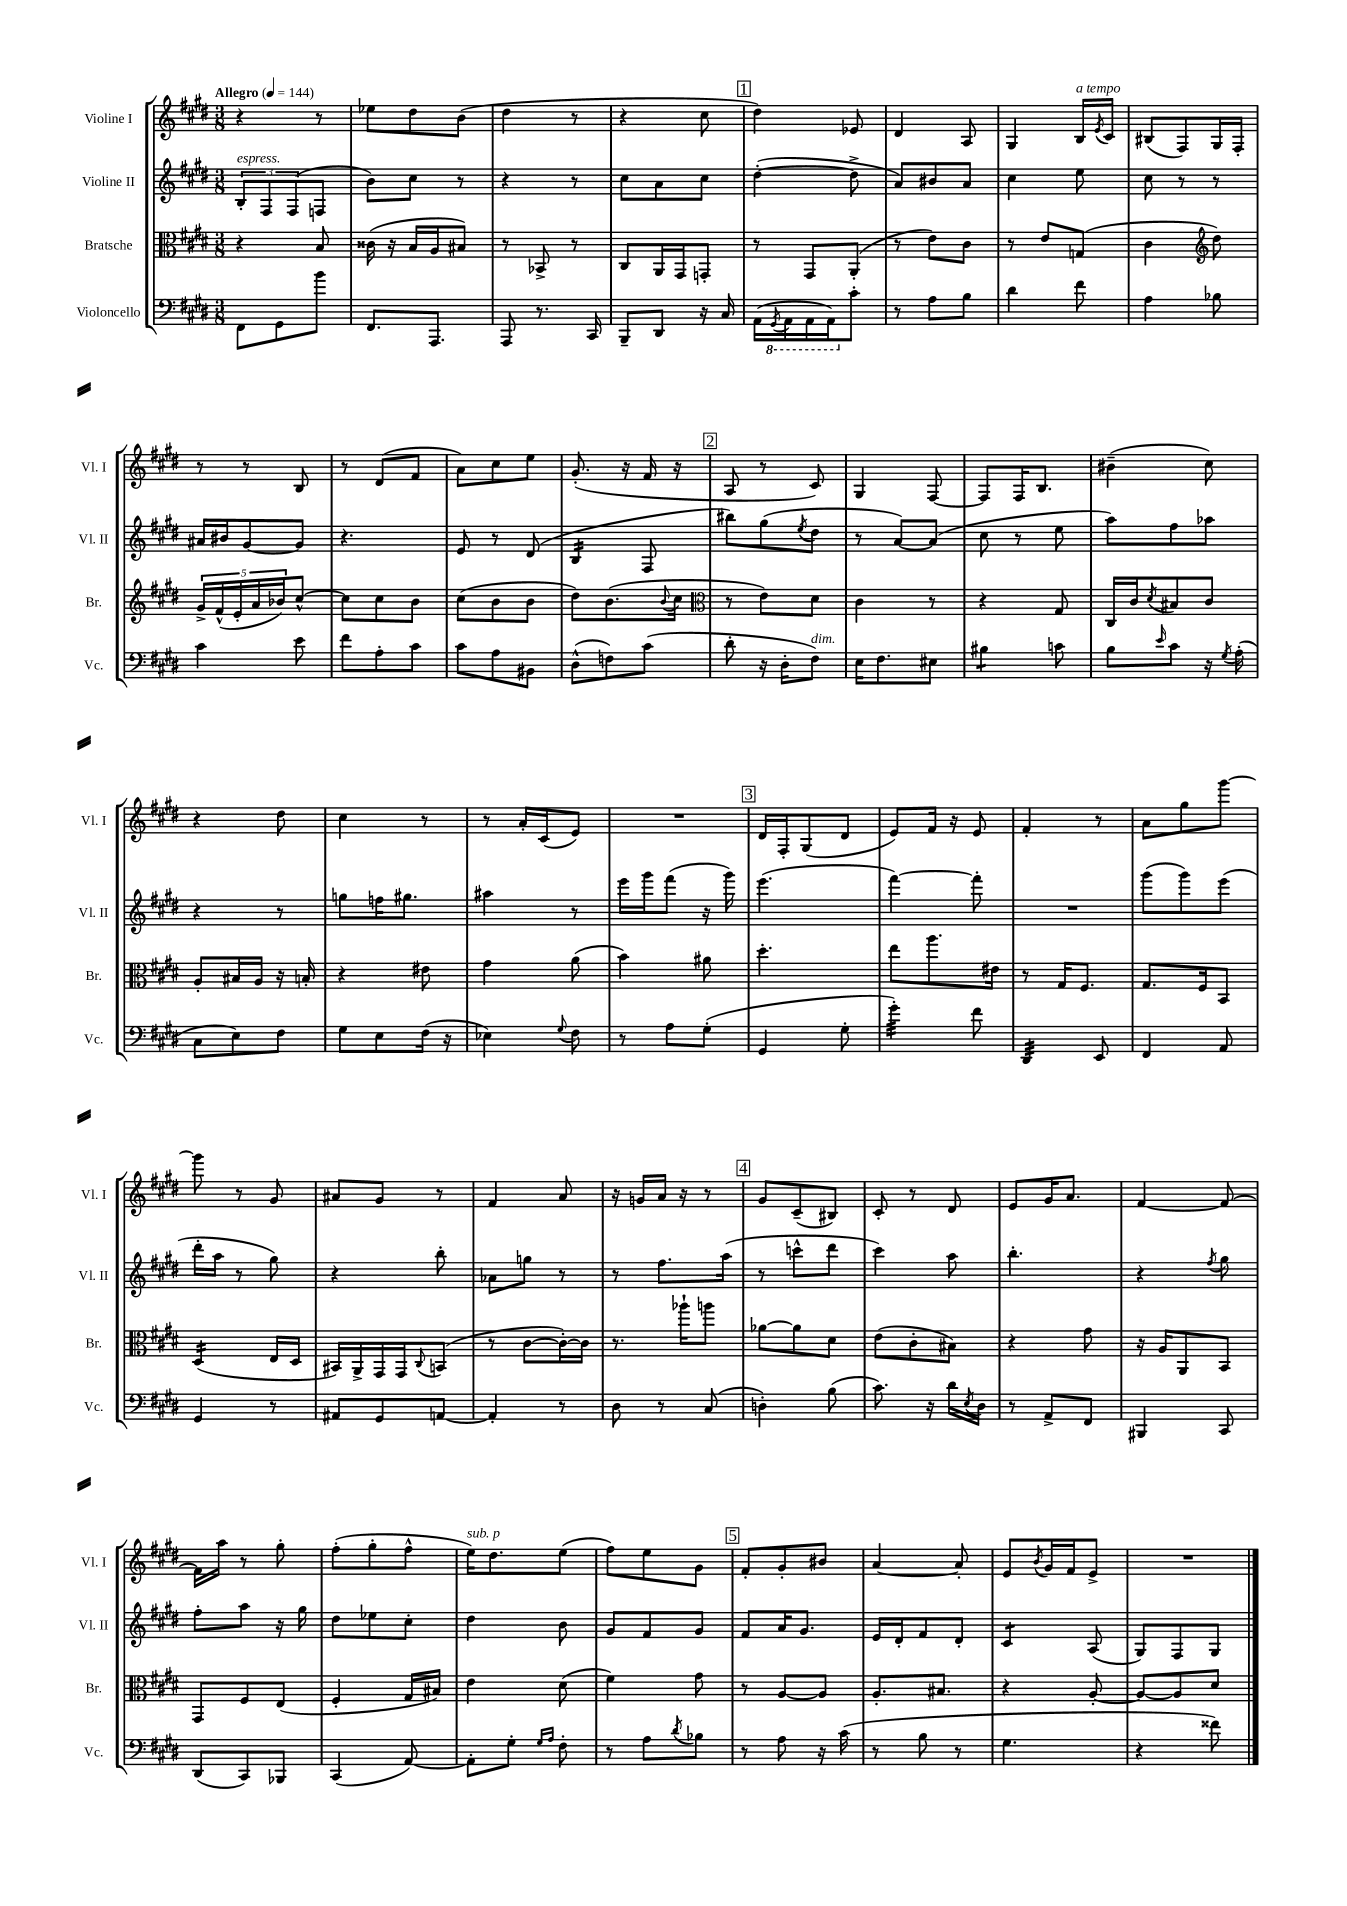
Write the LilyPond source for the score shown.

<<
\new StaffGroup <<
\new Staff = "s0" \with { instrumentName = "Violine I" shortInstrumentName = "Vl. I" } {
    \clef treble \key e \major \numericTimeSignature \time 3/8 \tempo "Allegro" 4 = 144
    r4 r8 |
    ees''8 dis''8 b'8( |
    dis''4 r8 |
    r4 cis''8 |
    \mark \markup { \box "1" } dis''4) ees'8 |
    dis'4 a8 |
    gis4 b16^\markup { \italic "a tempo" } \acciaccatura { e'8 } cis'16 |
    bis8( fis8) gis16 fis16-. |
    r8 r8 b8 |
    r8 dis'8( fis'8 |
    a'8) cis''8 e''8 |
    gis'8.-.( r16 fis'16 r16 |
    \mark \markup { \box "2" } a8 r8 cis'8) |
    gis4 fis8~ |
    fis8 fis16 b8. |
    bis'4--( cis''8) |
    r4 dis''8 |
    cis''4 r8 |
    r8 a'16-. cis'16( e'8) |
    R4. |
    \mark \markup { \box "3" } dis'16 fis16-. gis8( dis'8 |
    e'8) fis'16 r16 e'8 |
    fis'4-. r8 |
    a'8 gis''8 gis'''8~ |
    gis'''8 r8 gis'8 |
    ais'8 gis'8 r8 |
    fis'4 a'8 |
    r16 g'16 a'16 r16 r8 |
    \mark \markup { \box "4" } gis'8 cis'8--( bis8) |
    cis'8-. r8 dis'8 |
    e'8 gis'16 a'8. |
    fis'4~ fis'8~ |
    fis'16 a''16 r8 gis''8-. |
    fis''8-.( gis''8-. fis''8-^ |
    e''16^\markup { \italic "sub. p" }) dis''8. e''8( |
    fis''8) e''8 gis'8 |
    \mark \markup { \box "5" } fis'8-. gis'8-. bis'8 |
    a'4~ a'8-. |
    e'8 \acciaccatura { b'8 } gis'16 fis'16 e'8-> |
    R4. \bar "|." |
}
\new Staff = "s1" \with { instrumentName = "Violine II" shortInstrumentName = "Vl. II" } {
    \clef treble \key e \major \numericTimeSignature \time 3/8
    \tuplet 3/2 { b8-.^\markup { \italic "espress." } fis8 fis8( } f8 |
    b'8) cis''8 r8 |
    r4 r8 |
    cis''8 a'8 cis''8 |
    \mark \markup { \box "1" } dis''4~-.( dis''8-> |
    a'8) bis'8 a'8 |
    cis''4 e''8 |
    cis''8 r8 r8 |
    ais'16 bis'16 gis'8~ gis'8 |
    r4. |
    e'8 r8 dis'8( |
    b4:16 fis8 |
    \mark \markup { \box "2" } bis''8) gis''8( \acciaccatura { e''8 } dis''8 |
    r8 a'8~) a'8( |
    cis''8 r8 e''8 |
    a''8) fis''8 aes''8 |
    r4 r8 |
    g''8 f''16 gis''8. |
    ais''4 r8 |
    e'''16 gis'''16 fis'''8( r16 gis'''16) |
    \mark \markup { \box "3" } e'''4.( |
    fis'''4~) fis'''8-. |
    R4. |
    gis'''8( gis'''8) e'''8( |
    dis'''16-. a''16 r8 gis''8) |
    r4 b''8-. |
    aes'8 g''8 r8 |
    r8 fis''8. a''16( |
    \mark \markup { \box "4" } r8 c'''8-^ dis'''8 |
    cis'''4) a''8 |
    b''4.-. |
    r4 \acciaccatura { fis''8 } gis''8 |
    fis''8-. a''8 r16 gis''16 |
    dis''8 ees''8 cis''8-. |
    dis''4 b'8 |
    gis'8 fis'8 gis'8 |
    \mark \markup { \box "5" } fis'8 a'16 gis'8. |
    e'16 dis'16-. fis'8 dis'8-. |
    cis'4:8 a8( |
    gis8) fis8 gis8 \bar "|." |
}
\new Staff = "s2" \with { instrumentName = "Bratsche" shortInstrumentName = "Br." } {
    \clef alto \key e \major \numericTimeSignature \time 3/8
    r4 b8 |
    cisis'16( r16 b16 a16 bis8) |
    r8 bes,8-> r8 |
    cis8 a,16 gis,16 g,8-. |
    \mark \markup { \box "1" } r8 gis,8 a,8-.( |
    r8 e'8) cis'8 |
    r8 e'8 g8( |
    cis'4 \clef treble dis''8) |
    \tuplet 5/4 { gis'16-> fis'16-^( e'16-. a'16 bes'16) } cis''8~-^ |
    cis''8 cis''8 b'8 |
    cis''8( b'8 b'8 |
    dis''8) b'8.( \appoggiatura { b'8 } cis''16 |
    \mark \markup { \box "2" } \clef alto r8 e'8) dis'8 |
    cis'4 r8 |
    r4 gis8 |
    cis16 cis'16 \acciaccatura { dis'8 } bis8 cis'8 |
    a8-. bis16 a16 r16 b16-. |
    r4 eis'8 |
    gis'4 a'8( |
    b'4) ais'8 |
    \mark \markup { \box "3" } dis''4.-. |
    e''8 a''8. eis'16 |
    r8 gis16 fis8. |
    gis8. fis16 b,8 |
    dis4:16( e16 dis16 |
    bis,16) a,16-> gis,16 gis,16 \appoggiatura { cis8 } b,8( |
    r8 cis'8~ cis'16~-.) cis'16 |
    r8. aes''16-! a''8 |
    \mark \markup { \box "4" } aes'8~ aes'8 dis'8 |
    e'8( cis'8-. bis8) |
    r4 gis'8 |
    r16 a16 a,8 b,8 |
    gis,8 fis8 e8( |
    fis4-. gis16 bis16) |
    e'4 dis'8( |
    fis'4) gis'8 |
    \mark \markup { \box "5" } r8 a8~ a8 |
    a8.-. bis8. |
    r4 a8~-. |
    a8~ a8 dis'8 \bar "|." |
}
\new Staff = "s3" \with { instrumentName = "Violoncello" shortInstrumentName = "Vc." } {
    \clef bass \key e \major \numericTimeSignature \time 3/8
    fis,8 gis,8 b'8 |
    fis,8. a,,8. |
    a,,8 r8. cis,16 |
    b,,8-- dis,8 r16 cis16 |
    \mark \markup { \box "1" } a,16( \ottava #-1 \acciaccatura { gis,,8 } a,,16 a,,16 a,,16) \ottava #0 cis'8-. |
    r8 a8 b8 |
    dis'4 fis'8 |
    a4 bes8 |
    cis'4 e'8 |
    fis'8 a8-. cis'8 |
    cis'8 a8 bis,8 |
    dis8-^( f8) cis'8( |
    \mark \markup { \box "2" } dis'8-. r16 dis16-. fis8^\markup { \italic "dim." }) |
    e16 fis8. eis8 |
    bis4:8 c'8 |
    b8 \grace { e'16 } cis'8 r16 \acciaccatura { gis8 } a16-.( |
    cis8 e8) fis8 |
    gis8 e8 fis16( r16 |
    ees4) \appoggiatura { gis8 } fis8 |
    r8 a8 gis8-.( |
    \mark \markup { \box "3" } gis,4 gis8-. |
    gis'4:32-.) fis'8 |
    dis,4:32 e,8 |
    fis,4 a,8 |
    gis,4 r8 |
    ais,8 gis,8 a,8~ |
    a,4-. r8 |
    dis8 r8 cis8( |
    \mark \markup { \box "4" } d4-.) b8( |
    cis'8.) r16 dis'16 \acciaccatura { e8 } dis16 |
    r8 a,8-> fis,8 |
    bis,,4 cis,8 |
    dis,8( cis,8) bes,,8 |
    cis,4( a,8~) |
    a,8-. gis8-. \grace { gis16 a16 } fis8-. |
    r8 a8 \acciaccatura { dis'8 } bes8 |
    \mark \markup { \box "5" } r8 a8 r16 cis'16( |
    r8 b8 r8 |
    gis4. |
    r4 fisis'8) \bar "|." |
}
>>
>>
\layout { \context { \Score \remove "Bar_number_engraver" } }
